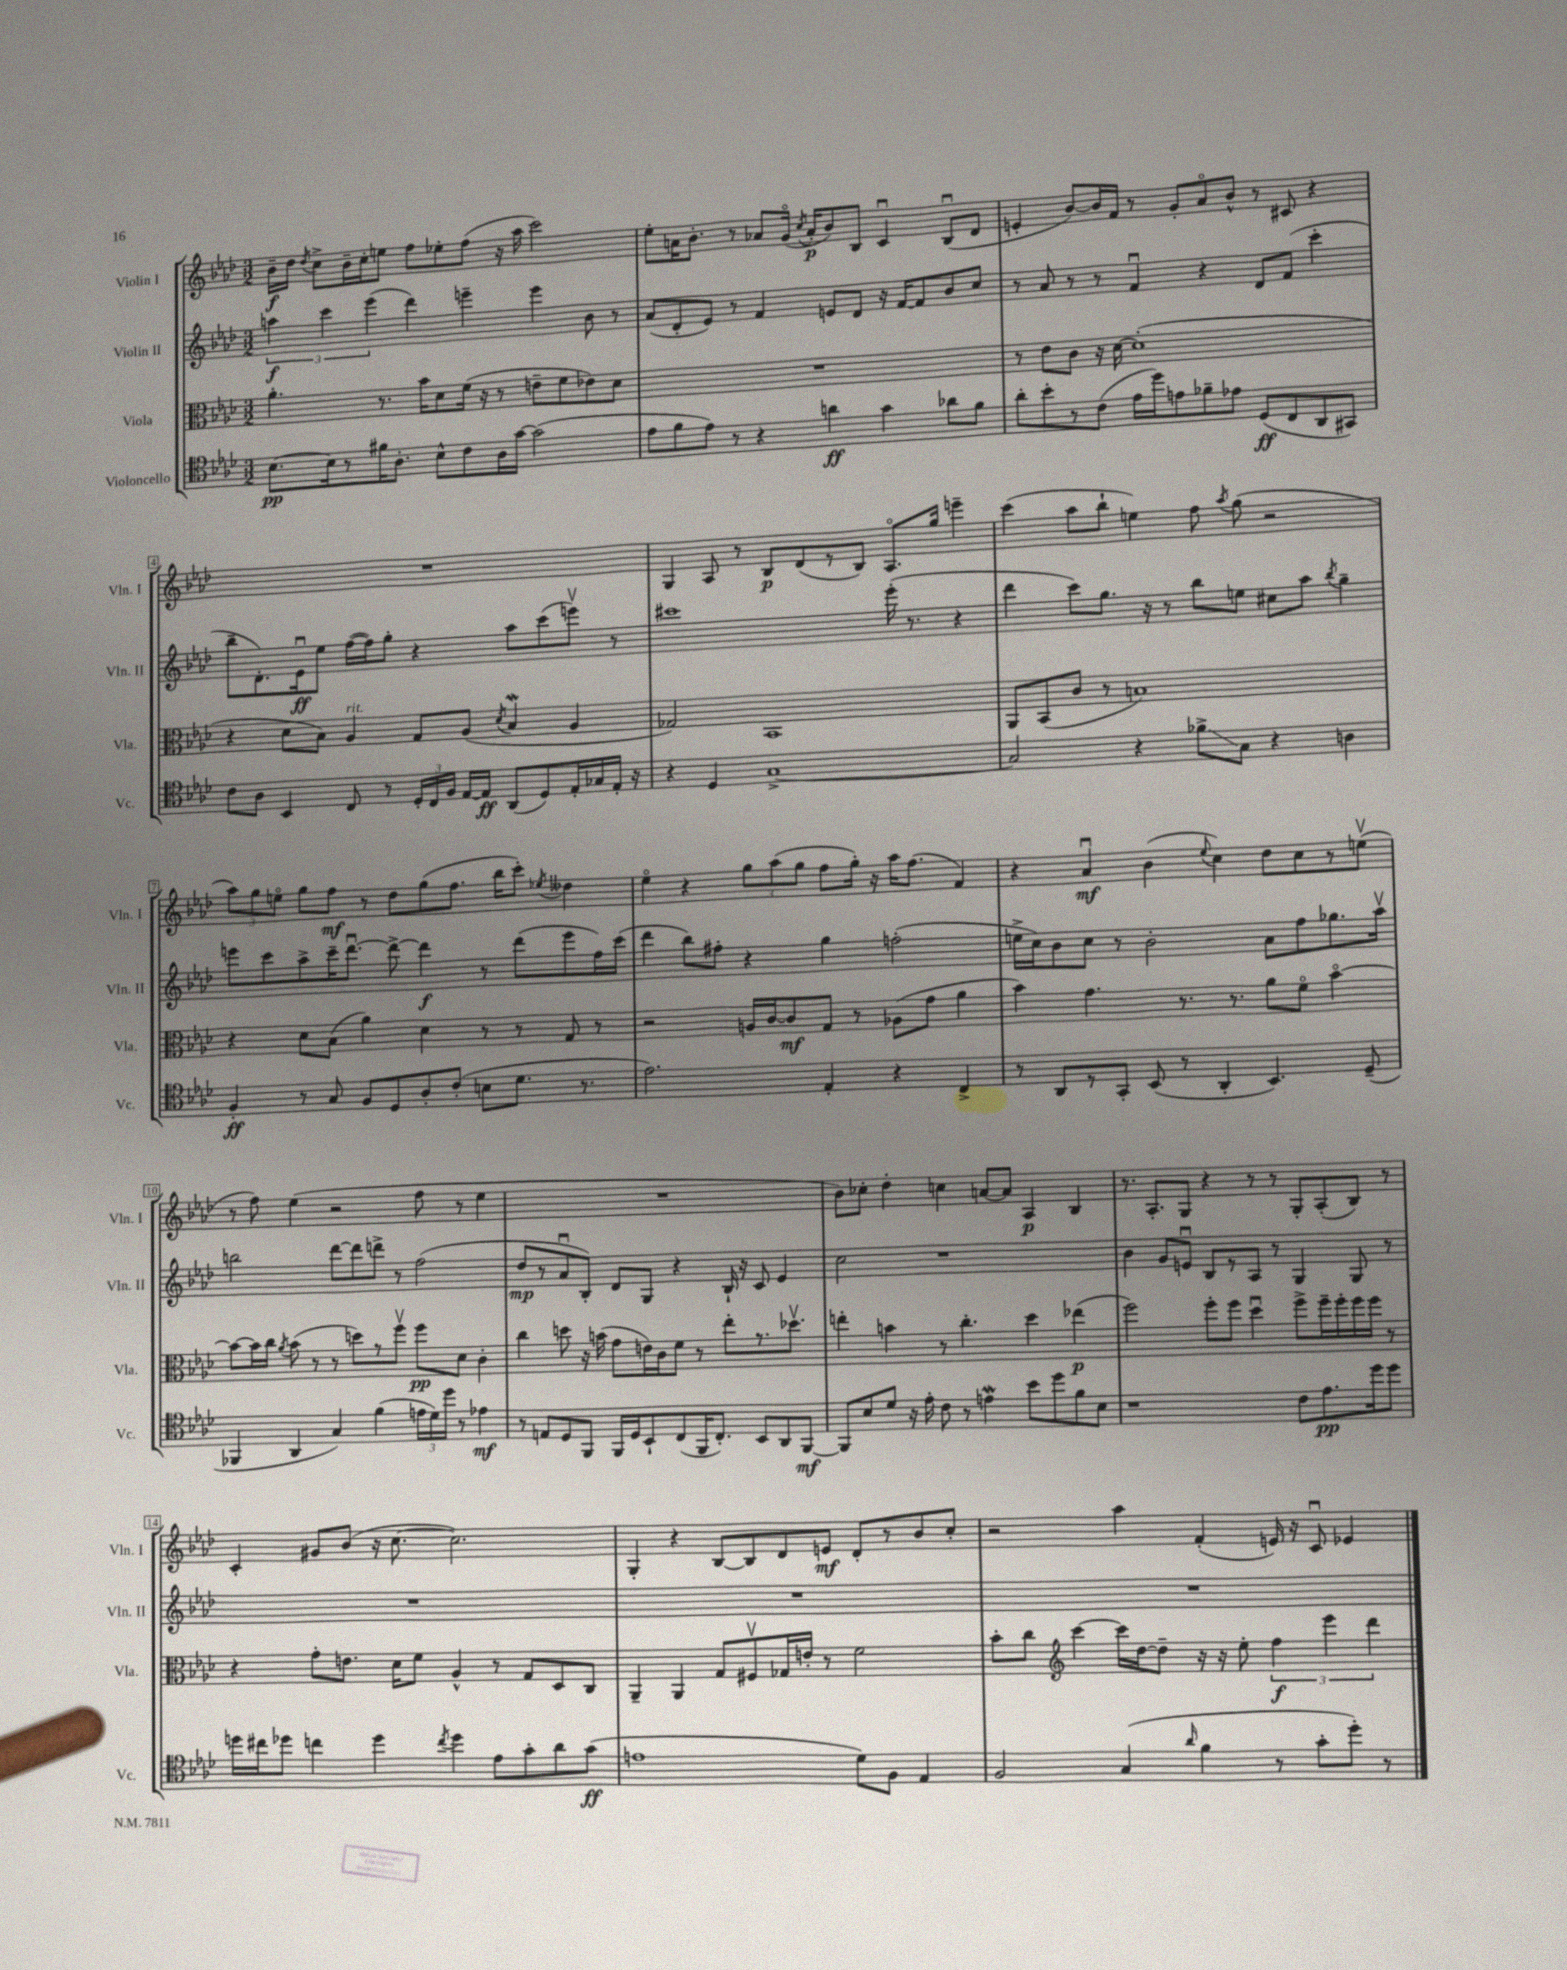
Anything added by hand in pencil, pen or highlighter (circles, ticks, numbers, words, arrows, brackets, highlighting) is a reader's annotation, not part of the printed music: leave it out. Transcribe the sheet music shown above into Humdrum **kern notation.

**kern	**kern	**kern	**kern
*staff4	*staff3	*staff2	*staff1
*clefC4	*clefC3	*clefG2	*clefG2
*k[b-e-a-d-]	*k[b-e-a-d-]	*k[b-e-a-d-]	*k[b-e-a-d-]
*M3/2	*M3/2	*M3/2	*M3/2
[8.B-	4.a-'	6aa	16b-~
.	.	.	16dd-
.	.	.	8qdd-
.	.	.	8cc^
.	.	6ccc	.
16B-]	.	.	.
8r	.	.	16b-~
.	.	.	16cc'
.	.	(6eee-	.
16f#	8.r	.	8ee
8.A-'	.	.	.
.	.	4ddd-)	8ff
.	16b-	.	.
8B-^^	8d-	.	8ee-'
8c	(16f	4eee~	(8ff
.	16r	.	.
16A-	8r	.	16r
[16g	.	.	16aa-
(2g]	8e~	4eee	2ccc)
.	8f	.	.
.	8e-)	8b-	.
.	8d-	8r	.
=	=	=	=
8e-	1.r	(8a-	8ee-'
8f	.	8d-'	16a
.	.	.	8.b-'
8e-)	.	8e-)	.
8r	.	8r	8r
4r	.	4f	8a-
.	.	.	(16go
.	.	.	8qcc
.	.	.	16a-'
4a	.	8e	8b-)
.	.	8d-	8B-
4g	.	16r	4cu
.	.	[16f	.
.	.	8f]	.
8a-	.	8b-	(8B-u
8f	.	8cc	8d-
=	=	=	=
8a-'	8r	8r	4e'
8b-'	8e-	8a-	.
8r	8c	8r	[8b-)
(8c	16r	8r	16b-]
.	[16d-	.	16f
16e-	(1d-']	4fu	8r
16dd-)	.	.	.
8e	.	.	8g'
8f-~	.	4r	8a-o
8e-	.	.	8b-^^
(8D-	.	8d-	8r
8C	.	(8f	8c#
8AA-	.	4ccc'	4r
8GG#)	.	.	.
=	=	=	=
8c	4r	8bb-~	1.r
8A-	.	8.d-')	.
4BB-	8d-	.	.
.	.	16e-u	.
.	8B-)	8ee-	.
8C	4A-	([16ff	.
.	.	16ff])	.
8r	.	8gg'	.
24D-'	8G	4r	.
24C	.	.	.
24F	.	.	.
[16E-	(8A-	.	.
16E-]	.	.	.
.	8qd-	.	.
(8AA-	4B-	8aa-	.
8D-)	.	(8ccc	.
16E-'	4A-	8eeev)	.
16G-	.	.	.
16E-'	.	8r	.
16r	.	.	.
=	=	=	=
4r	2G-)	1ccc#	4G
4D-	.	.	8A-
.	.	.	8r
[1G^	1BB-	.	8B-
.	.	.	(8d-
.	.	.	8r
.	.	.	8B-)
.	.	(16eee-'	8.A-o
.	.	8.r	.
.	.	.	16gg
.	.	4r	4eee~
=	=	=	=
2G]	8AA-	4ddd-	(4ccc
.	(8BB-	.	.
.	8c	8ccc)	8aa-
.	8r	8.gg	8bb-`
4r	1B)	.	4ee)
.	.	16r	.
.	.	8r	.
8f-^	.	8bb-	8ff
.	.	.	8qaa-
8G	.	8ee	(8gg
4r	.	8cc#	2r
.	.	8aa-	.
.	.	8qbb-	.
4A	.	4gg~	.
=	=	=	=
4F'	4r	8eee	12aa-)
.	.	.	12gg
.	.	8ccc	.
.	.	.	12eeo
8r	8d-	8aa-^	8gg
8G	(8B-	16ccc~	8ff
.	.	[8.ddd-u	.
8F	4a-)	.	8r
8D-	.	8ddd-^_	8dd-
8A-'	4d-	4ddd-]	(8gg
(8c'	.	.	8.ff
8B	8r	8r	.
.	.	.	16bb-
8.d-	8r	(8ddd-	8ccc')
.	.	.	8qee-
.	8G	8eee	4dd--
8.r	.	.	.
.	8r	16ff)	.
.	.	(16ccc	.
=	=	=	=
2.e-)	2r	4ddd-	4ee-o
.	.	8bb-)	4r
.	.	8ff#'	.
.	16A	4r	12gg
.	[16c	.	.
.	.	.	(12aa-
.	8c]	.	.
.	.	.	12gg
4E-'	8G	4gg	8ff
.	8r	.	16gg')
.	.	.	16r
4r	(8A-	(2ff'	16aa-
.	.	.	(8.ff
.	8g	.	.
4C^	4a-	.	4f)
=	=	=	=
8r	4b-)	16ee^	4r
.	.	16cc)	.
8AA-	.	8b-	.
8r	4.g	8cc	4a-u
8GG'	.	8r	.
(8BB-	.	2b-'	(4b-
8r	8.r	.	.
.	.	.	8qqee-
4AA-'	.	.	4cc)
.	8.r	.	.
4.BB-)	8a-	8a-	8dd-
.	8fo	8ff	8cc
.	[4b-o	8.gg-	8r
(8D-~	.	.	(8eev
.	.	16aa-v	.
=	=	=	=
4FF-	8b-_	2bb	8r
.	16b-]	.	8ff)
.	16cc	.	.
.	8qa-	.	.
4AA-	(8b-	.	(4ee-
.	8r	.	.
4G)	8r	[8ddd-	2r
.	8dd)	8ddd-]	.
(4f	8r	8ddd^	.
.	8ffv	8r	.
24e	8ff	(2ff	8ff
24d-)	.	.	.
24dd-	.	.	.
8r	8d-	.	8r
4e-	4c'	.	4ee-
=	=	=	=
8r	4cc	8dd-	1.r
8E	.	8r	.
8D-	8dd	8a-u	.
8FF	16r	8B-')	.
.	(16b	.	.
16FF	8g	8d-	.
16D-	.	.	.
8BB-`	16e)	8G	.
.	16c	.	.
(8C	8f	4r	.
16FF	8r	.	.
8.C')	.	.	.
.	8ee-'	16B-`	.
.	.	16r	.
8BB-	8.r	8c	.
8AA-	.	4e-	.
.	8.dd-v	.	.
[8FF	.	.	.
=	=	=	=
8FF]	4ee'	2cc	8b-)
8B-	.	.	8cc-'
8d-	4b	.	4dd-'
16r	.	.	.
16e-'	.	.	.
8c	8r	1r	4cc
8r	4.cc'	.	.
4e	.	.	[8a
.	.	.	8a]
8b-	4dd-	.	4A-
8dd-	.	.	.
8f	(4ee-	.	4B-
8B-	.	.	.
=	=	=	=
1r	2ff)	4b-	8.r
.	.	.	8.A-'
.	.	8g	.
.	.	8eu	8G
.	8ff'	8B-	4r
.	8ff	8r	.
.	4dd-u	8A-	8r
.	.	8r	8r
8c	8ff^	4G	8G'
8.e-	16ff~	.	(8A-'
.	16ff'	.	.
.	16ff	8G	8B-)
16dd-	16ff	.	.
8dd-	8r	8r	8r
=	=	=	=
16dd	4r	1.r	4c'
16cc#	.	.	.
8dd-	.	.	.
4cc	8g'	.	8g#
.	8.e	.	(8b-
4dd-	.	.	16r
.	16d-	.	[8.cc
.	8f	.	.
8qcc	.	.	.
4dd-	4A-^^	.	2.cc])
8e-	8r	.	.
8g'	8G	.	.
8a-	8D-	.	.
(8g	8C	.	.
=	=	=	=
1e	4AA-~	1.r	4G'
.	4AA-	.	4r
.	8G	.	[8B-
.	8F#v	.	8B-]
.	16G-	.	8d-
.	16e'	.	.
.	8r	.	8e
8d-)	2f	.	8d-'
8F	.	.	8r
4E-	.	.	8b-
.	.	.	8cc'
=	=	=	=
2F	8b-'	1.r	2r
.	8cc	.	.
*	*clefG2	*	*
.	[4ccc	.	.
(4G	16ccc]	.	4aa-
.	[16dd-	.	.
.	8dd-~]	.	.
16qqa-	.	.	.
4f	16r	.	(4f'
.	16r	.	.
.	8ee-'	.	.
8r	6ff	.	16e)
.	.	.	16r
8g'	.	.	8cu
.	6eee-	.	.
8dd-')	.	.	4e-
.	6ddd-	.	.
8r	.	.	.
==	==	==	==
*-	*-	*-	*-
